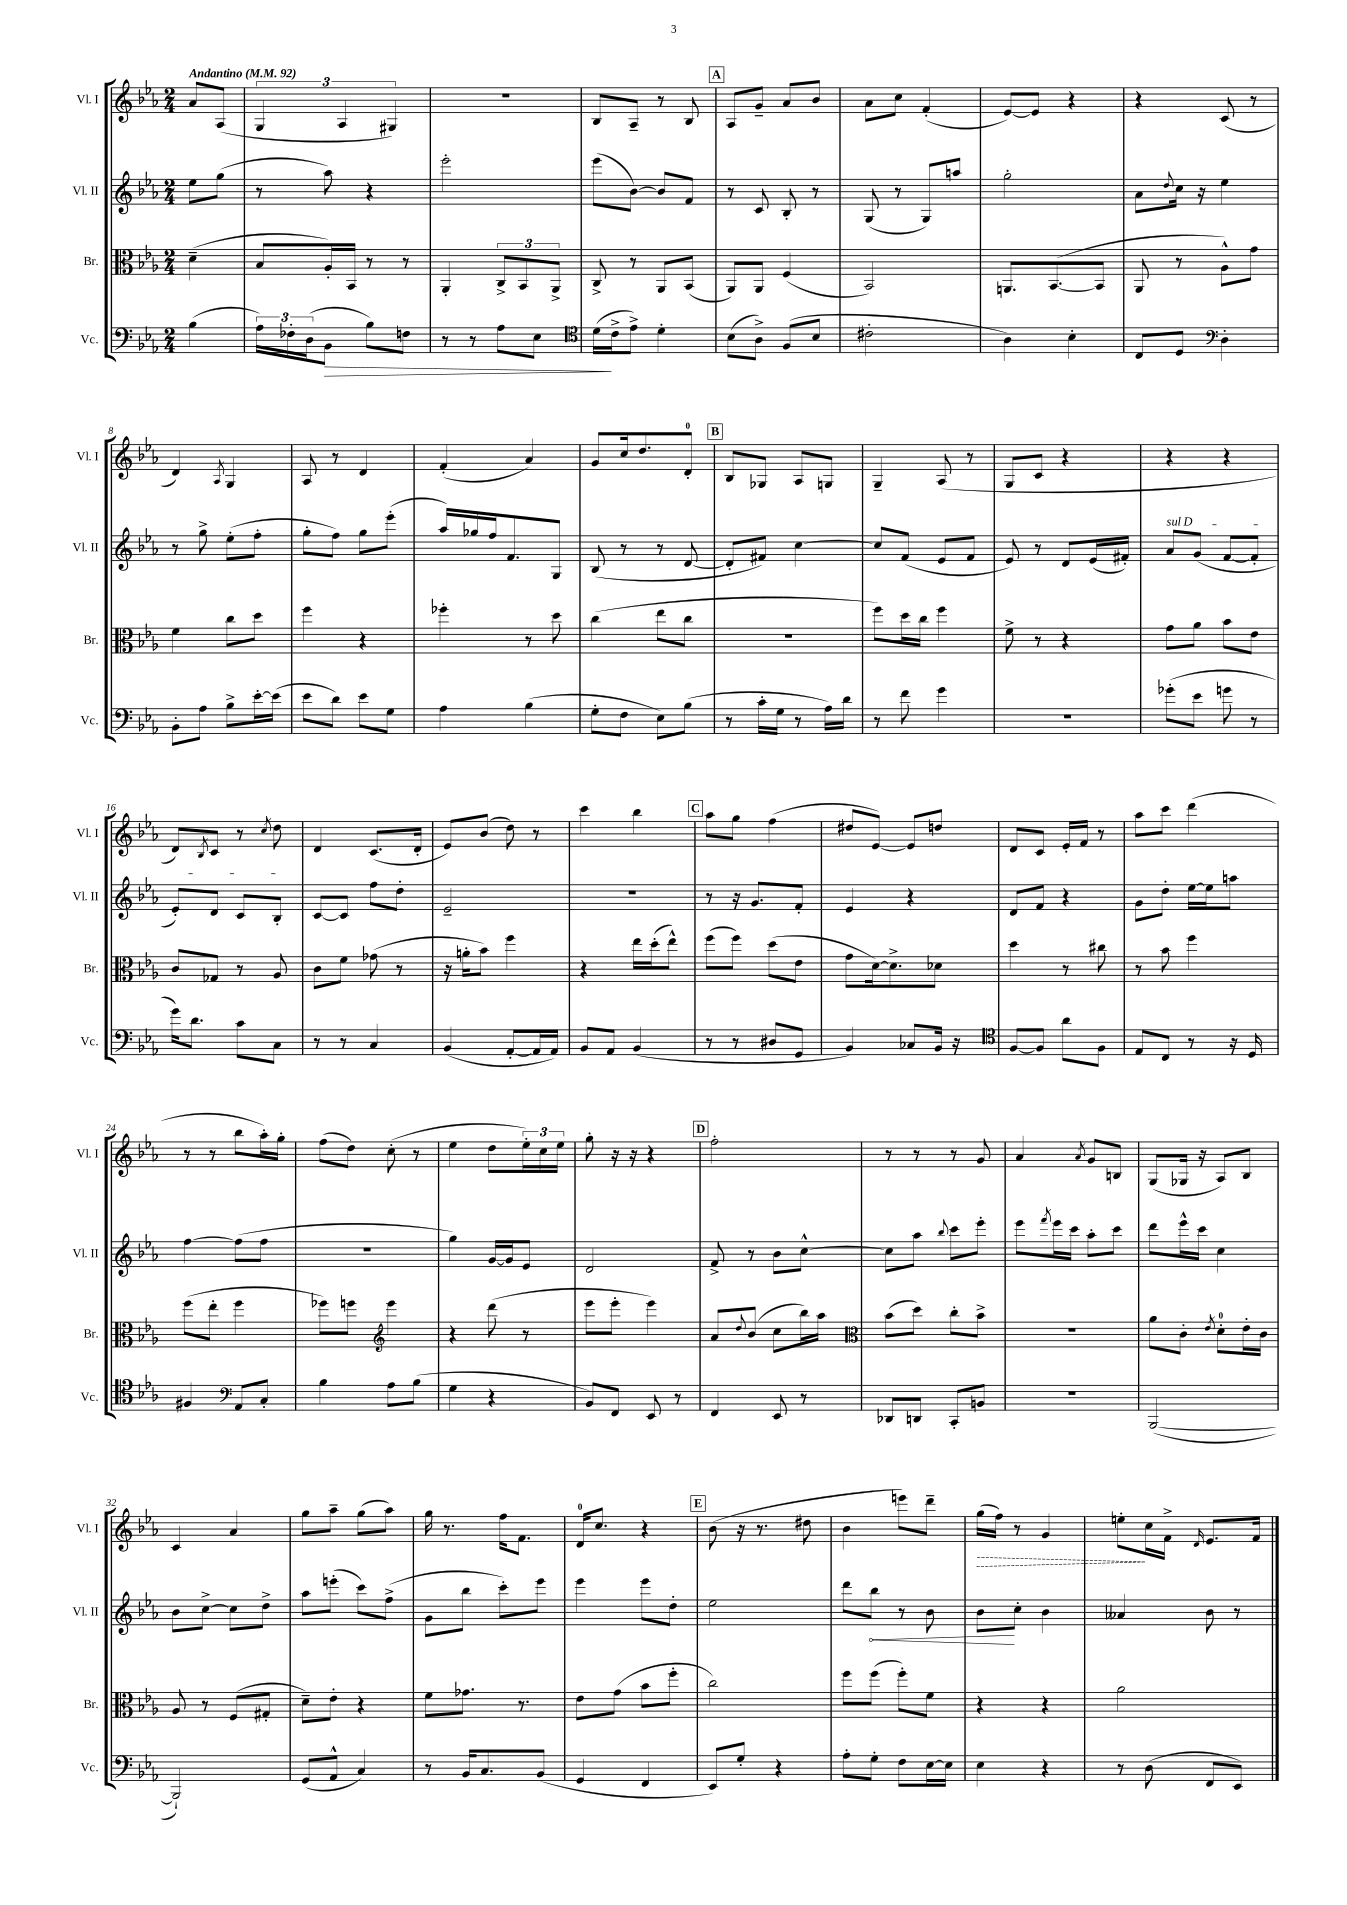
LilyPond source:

<<
\new StaffGroup <<
\new Staff = "s0" \with { instrumentName = "Vl. I" shortInstrumentName = "Vl. I" } {
    \clef treble \key ees \major \numericTimeSignature \time 2/4 \partial 4 \tempo "Andantino" 4 = 92
    aes'8 aes8( |
    \tuplet 3/2 { g4 aes4 gis4) } |
    R2 |
    bes8 aes8-- r8 bes8 |
    \mark \markup { \box "A" } aes8 g'8-- aes'8 bes'8 |
    aes'8 c''8 f'4-.( |
    ees'8~) ees'8 r4 |
    r4 c'8( r8 |
    d'4) \acciaccatura { aes8 } g4 |
    aes8 r8 d'4 |
    f'4-.( aes'4) |
    g'8 c''16 d''8. d'8-0-. |
    \mark \markup { \box "B" } bes8 ges8 aes8 g8 |
    g4-- aes8( r8 |
    g8 c'8 r4 |
    r4 r4 |
    d'8) \acciaccatura { bes8 } c'8 r8 \acciaccatura { c''8 } d''8 |
    d'4 c'8.( d'16-. |
    ees'8) bes'8( d''8) r8 |
    c'''4 bes''4 |
    \mark \markup { \box "C" } aes''8 g''8 f''4( |
    dis''8 ees'8~) ees'8 d''8 |
    d'8 c'8 ees'16-. f'16 r8 |
    aes''8 c'''8 d'''4( |
    r8 r8 bes''8 aes''16-.) g''16-. |
    f''8( d''8) c''8-.( r8 |
    ees''4 d''8 \tuplet 3/2 { ees''16-.) c''16 ees''16 } |
    g''8-. r16 r16 r4 |
    \mark \markup { \box "D" } f''2-. |
    r8 r8 r8 g'8 |
    aes'4 \acciaccatura { aes'8 } g'8 b8 |
    g8( ges16 r16 aes8) bes8 |
    c'4 aes'4 |
    g''8 aes''8-- g''8( aes''8) |
    g''16 r8. f''16 f'8. |
    d'16-0 c''8. r4 |
    \mark \markup { \box "E" } bes'8( r16 r8. dis''8 |
    bes'4 e'''8) d'''8-- |
    \once \override Hairpin.style = #'dashed-line g''16\>( f''16) r8 g'4 |
    e''8-.\! c''16 f'16-> \grace { d'16 } ees'8. f'16 \bar "|." |
}
\new Staff = "s1" \with { instrumentName = "Vl. II" shortInstrumentName = "Vl. II" } {
    \clef treble \key ees \major \numericTimeSignature \time 2/4 \partial 4
    ees''8 g''8( |
    r8 aes''8) r4 |
    ees'''2-. |
    ees'''8( bes'8~) bes'8 f'8 |
    \mark \markup { \box "A" } r8 c'8 bes8-. r8 |
    g8( r8 g8) a''8 |
    g''2-. |
    aes'8 \appoggiatura { d''8 } c''16 r16 ees''4 |
    r8 g''8-> ees''8-.( f''8-. |
    g''8-. f''8) g''8 ees'''8-.( |
    aes''16) ges''16 f''16 f'8. g8 |
    bes8( r8 r8 d'8~ |
    \mark \markup { \box "B" } d'8-. fis'8) c''4~ |
    c''8 f'8( ees'8 f'8 |
    ees'8) r8 d'8 ees'16( fis'16-.) |
    \once \override TextSpanner.bound-details.left.text = \markup { \italic "sul D" } aes'8\startTextSpan g'8( f'8~ f'8-. |
    ees'8-.) d'8 c'8 bes8-.\stopTextSpan |
    c'8~ c'8 f''8 d''8-. |
    ees'2-- |
    R2 |
    \mark \markup { \box "C" } r8 r16 g'8. f'8-. |
    ees'4 r4 |
    d'8 f'8 r4 |
    g'8 d''8-. ees''16~ ees''16 a''8 |
    f''4~ f''8( f''8 |
    R2 |
    g''4) g'16~ g'16 ees'8 |
    d'2 |
    \mark \markup { \box "D" } f'8-> r8 bes'8 c''8~-^ |
    c''8 aes''8 \appoggiatura { bes''8 } c'''8 ees'''8-. |
    ees'''8 \acciaccatura { f'''8 } ees'''16 c'''16 aes''8-. c'''8 |
    d'''8 ees'''16-^ c'''16 c''4 |
    bes'8 c''8~-> c''8 d''8-> |
    aes''8 e'''8-.( c'''8) f''8->( |
    g'8 bes''8 c'''8-.) ees'''8 |
    ees'''4 ees'''8 d''8-. |
    \mark \markup { \box "E" } ees''2 |
    d'''8 \once \override Hairpin.circled-tip = ##t bes''8\< r8 bes'8 |
    bes'8\! c''8-. bes'4 |
    aeses'4 bes'8 r8 \bar "|." |
}
\new Staff = "s2" \with { instrumentName = "Br." shortInstrumentName = "Br." } {
    \clef alto \key ees \major \numericTimeSignature \time 2/4 \partial 4
    d'4--( |
    bes8 aes16-.) bes,16 r8 r8 |
    aes,4-. \tuplet 3/2 { c8-> bes,8 aes,8-> } |
    c8-> r8 aes,8 bes,8( |
    \mark \markup { \box "A" } aes,8) aes,8 f4( |
    bes,2) |
    a,8. bes,8.~( bes,8 |
    aes,8 r8 aes8-^) g'8 |
    f'4 c''8 d''8 |
    f''4 r4 |
    fes''4-. r8 d''8 |
    c''4( ees''8 c''8 |
    \mark \markup { \box "B" } R2 |
    f''8) d''16 c''16 f''4 |
    f'8-> r8 r4 |
    g'8 aes'8 bes'8 ees'8 |
    c'8 ges8 r8 aes8 |
    c'8 f'8 ges'8( r8 |
    r16 a'16-. bes'8) f''4 |
    r4 ees''16 d''16-.( ees''8-^) |
    \mark \markup { \box "C" } f''8( f''8) d''8( ees'8 |
    g'8 d'16~) d'8.-> des'8 |
    d''4 r8 cis''8 |
    r8 bes'8 f''4 |
    f''8( ees''8-. f''4 |
    fes''8) f''8 \clef treble ees'''4 |
    r4 d'''8( r8 |
    ees'''8 ees'''8-. ees'''4) |
    \mark \markup { \box "D" } aes'8 \appoggiatura { d''8 } bes'8( c''8 bes''16) aes''16 |
    \clef alto bes'8( d''8) c''8-. bes'8-> |
    R2 |
    aes'8 c'8-. \acciaccatura { ees'8 } d'8-0-. ees'16-. c'16 |
    aes8 r8 f8( gis8-. |
    d'8--) ees'8-. r4 |
    f'8 ges'8. r8. |
    ees'8 g'8( bes'8 f''8-. |
    \mark \markup { \box "E" } c''2) |
    f''8 f''8( f''8-.) f'8 |
    r4 r4 |
    aes'2 \bar "|." |
}
\new Staff = "s3" \with { instrumentName = "Vc." shortInstrumentName = "Vc." } {
    \clef bass \key ees \major \numericTimeSignature \time 2/4 \partial 4
    bes4( |
    \tuplet 3/2 { aes16) fes16-. d16( } bes,8\> bes8) f8 |
    r8 r8 aes8 ees8 |
    \clef tenor d'16\!( c'16-> ees'8->) d'4-. |
    \mark \markup { \box "A" } bes8( aes8->) f8( bes8 |
    cis'2-. |
    aes4) bes4-. |
    c8 d8 \clef bass d4-. |
    bes,8-. aes8 bes8-> ees'16~-. ees'16( |
    ees'8 d'8) ees'8 g8 |
    aes4 bes4( |
    g8-. f8 ees8) bes8( |
    \mark \markup { \box "B" } r8 c'16-. g16 r8 aes16) d'16 |
    r8 f'8 g'4 |
    R2 |
    ges'8-.( ees'8 g'8 r8 |
    g'16) d'8. c'8 c8 |
    r8 r8 c4 |
    bes,4( aes,8~-. aes,16 aes,16) |
    bes,8 aes,8 bes,4( |
    \mark \markup { \box "C" } r8 r8 dis8 g,8 |
    bes,4) ces8 bes,16 r16 |
    \clef tenor f8~ f8 aes'8 f8 |
    ees8 c8 r8 r16 d16 |
    fis4 \clef bass aes,8 c8-. |
    bes4 aes8 bes8( |
    g4 r4 |
    bes,8) f,8 ees,8 r8 |
    \mark \markup { \box "D" } f,4 ees,8 r8 |
    des,8 d,8 c,8-. b,8 |
    R2 |
    bes,,2~( |
    bes,,2-!) |
    g,8( aes,8-^ c4) |
    r8 bes,16 c8. bes,8( |
    g,4 f,4 |
    \mark \markup { \box "E" } ees,8) g8-. r4 |
    aes8-. g8-. f8 ees16~ ees16 |
    ees4 r4 |
    r8 d8( f,8 ees,8) \bar "|." |
}
>>
>>
